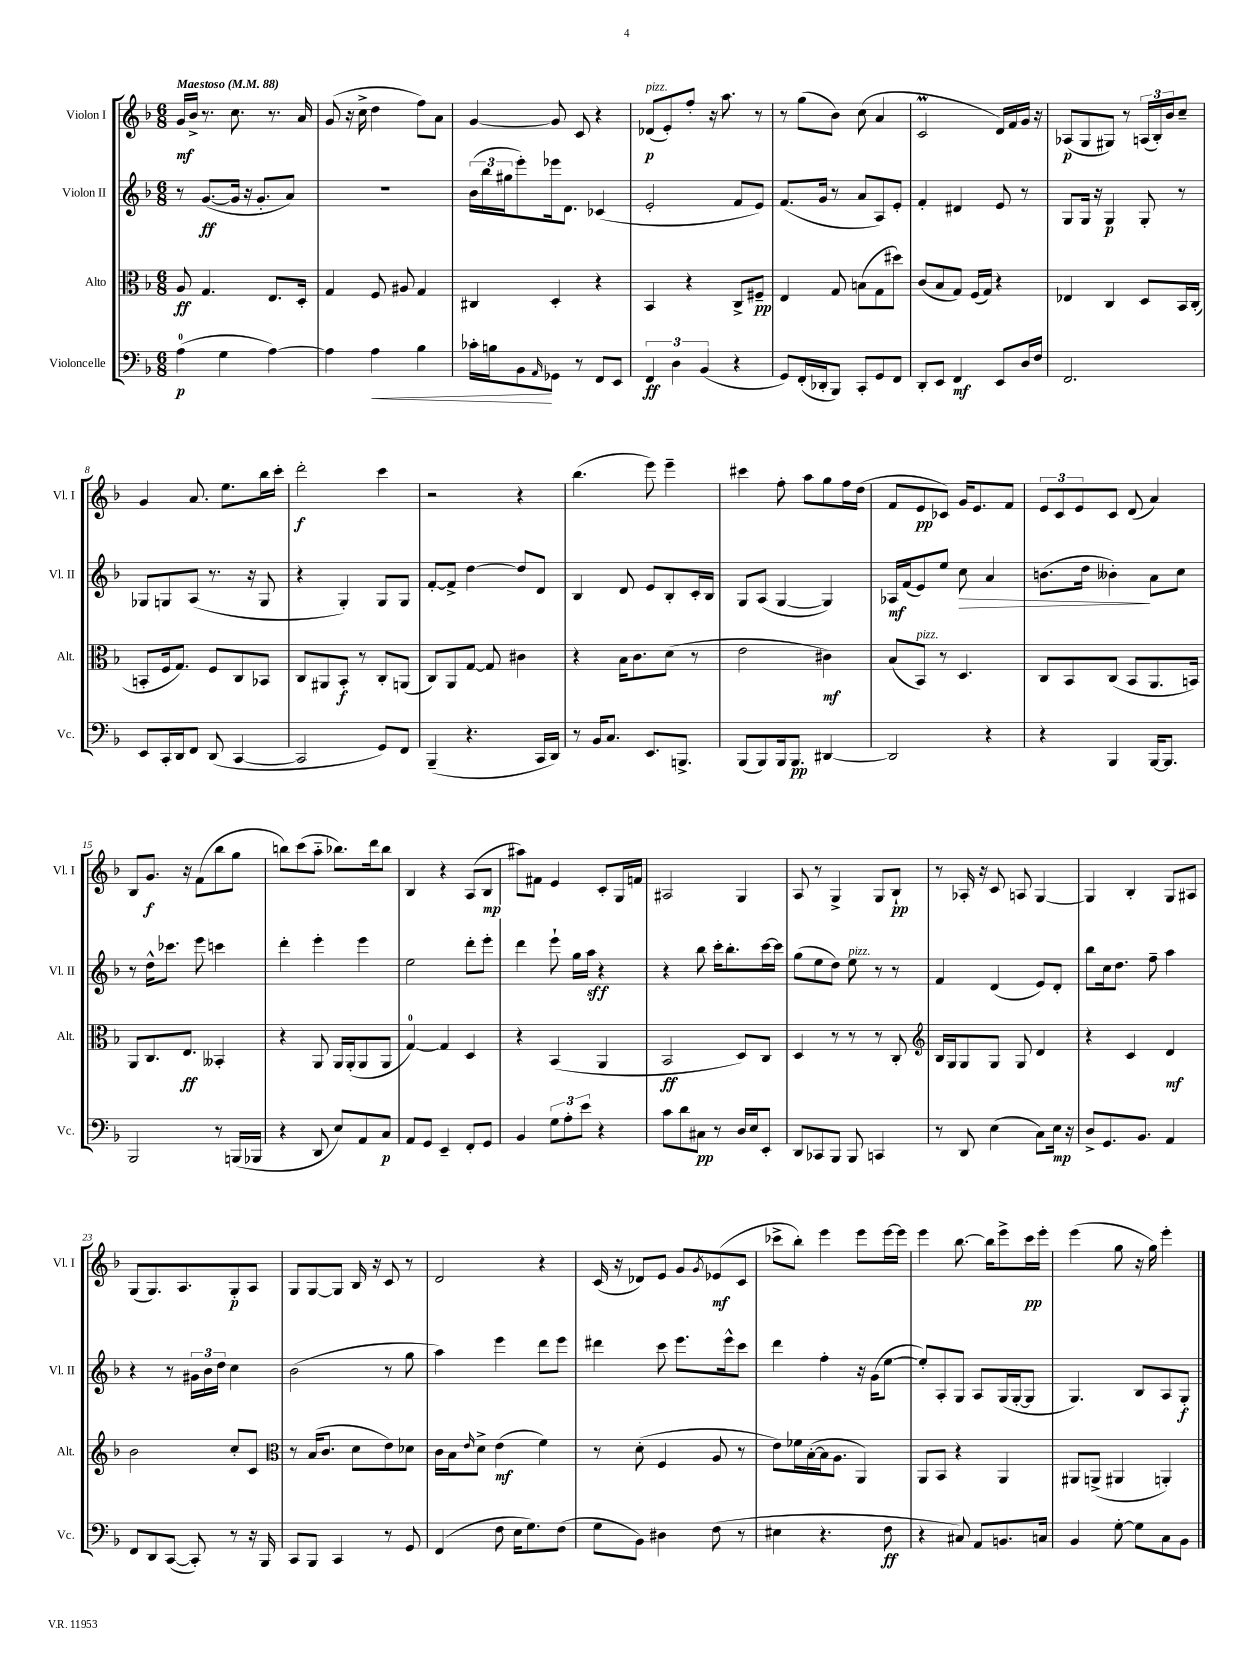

**kern	**kern	**kern	**kern
*staff4	*staff3	*staff2	*staff1
*clefF4	*clefC3	*clefG2	*clefG2
*k[b-]	*k[b-]	*k[b-]	*k[b-]
*M6/8	*M6/8	*M6/8	*M6/8
*MM88	*MM88	*MM88	*MM88
(4A	8A	8r	16g
.	.	.	16b-^
.	4.G	([8.g	8.r
4G	.	.	.
.	.	16g]	8.cc
.	.	16r	.
.	.	8.g'	.
[4A)	8.E	.	8.r
.	.	8a)	.
.	16D'	.	16a
=	=	=	=
4A]	4G	2.r	(8g
.	.	.	16r
.	.	.	16cc^
4A	8F	.	4dd
.	8A#	.	.
4B-	4G	.	8ff)
.	.	.	8a
=	=	=	=
16c-'	4C#	(24b-	[4g
.	.	24bb-	.
16B	.	.	.
.	.	24gg#	.
8BB-	.	8eee')	.
16qqAA	.	.	.
8GG-	4D'	16eee-	8g]
.	.	8.d	.
8r	.	.	8c
8FF	4r	(4c-	4r
8EE	.	.	.
=	=	=	=
6FF	4BB-	2e'	(8d-
.	.	.	8e')
6D	.	.	.
.	4r	.	8ff'
(6BB-	.	.	.
.	.	.	16r
.	.	.	8.aa
4r	8C^	8f	.
.	8F#~	8e)	8r
=	=	=	=
8GG)	4E	(8.f	8r
(16FF'	.	.	(8gg
16DD-'	.	16g	.
8BBB-)	8G	8r	8b-)
8CC'	(8B	8a	(8cc
8GG	8G	8A)	4a
8FF	8dd#)	8e'	.
=	=	=	=
8DD'	(8c	4f'	2c
8EE	8B-	.	.
4FF	8G)	4d#	.
.	(16F	.	.
.	16G)	.	.
8EE	4r	8e	16d)
.	.	.	16f
16D	.	8r	16g
16F	.	.	16r
=	=	=	=
2.FF	4E-	8G	(8A-
.	.	16G	8G
.	.	16r	.
.	4C	4G	8G#)
.	.	.	8r
.	8D	8G'	(24A
.	.	.	24B-')
.	.	.	24b-
.	16BB-	8r	8cc~
.	(16C'	.	.
=	=	=	=
8EE	8BB'	8G-	4g
16CC'	16F	8G	.
16DD	8.G)	.	.
8FF	.	(8A	8.a
(8DD	8F	8.r	.
.	.	.	8.ee
[4CC	8C	.	.
.	.	16r	.
.	8BB-	8G	16bb-
.	.	.	16ccc'
=	=	=	=
2CC]	8C	4r	2ddd'
.	8AA#	.	.
.	8BB-'	4G')	.
.	8r	.	.
8GG)	8C'	8G	4ccc
8FF	(8AA	8G	.
=	=	=	=
(4BBB-~	8C)	[8f'	2r
.	8AA	8f^]	.
4.r	[8G	[4dd	.
.	8G]	.	.
.	4c#	8dd]	4r
16CC	.	8d	.
16DD)	.	.	.
=	=	=	=
8r	4r	4B-	(4.bb-
16BB-	.	.	.
8.C	.	.	.
.	16B-	8d	.
.	8.c	.	.
8.EE	.	8e	8eee)
.	(8d	8B-'	4eee~
8.BBB^	.	.	.
.	8r	16c'	.
.	.	16B-	.
=	=	=	=
(8BBB-	2e	8G	4ccc#
8BBB-)	.	(8A	.
16BBB-	.	[4G	8ff'
8.BBB-	.	.	.
.	.	.	8aa
[4DD#	4c#)	4G])	8gg
.	.	.	16ff
.	.	.	(16dd
=	=	=	=
2DD#]	(8B-	16A-	8f
.	.	(16f	.
.	8BB-)	8e)	8e
.	8r	8ee	8c-)
.	4.D	8cc	16g
.	.	.	8.e
4r	.	4a	.
.	.	.	8f
=	=	=	=
4r	8C	(8.b	12e
.	.	.	12c
.	8BB-	.	.
.	.	.	12e
.	.	16dd	.
4BBB-	(8C	4b--')	8c
.	8BB-	.	(8d
[16BBB-	8.AA	8a	4a)
8.BBB-]	.	.	.
.	.	8cc	.
.	16BB)	.	.
=	=	=	=
2BBB-	8AA	8r	8B-
.	8.C	16dd^^	8.g
.	.	8.ccc-	.
.	8.E	.	16r
.	.	8eee	(8f
8r	4BB--'	4ccc	8bb-
(16BBB	.	.	8gg
16BBB-	.	.	.
=	=	=	=
4r	4r	4ddd'	8bb)
.	.	.	(8ccc
8DD	8AA	4eee'	8aa'~
8E)	16AA	.	8.bb-)
.	(16AA'	.	.
8AA	8AA	4eee	.
.	.	.	16ddd
8C	8AA	.	8bb-
=	=	=	=
8AA	[4G)	2ee	4B-
8GG	.	.	.
4EE~	4G]	.	4r
8FF'	4D	8ddd'	(8A
8GG	.	8eee'	8B-
=	=	=	=
4BB-	4r	4ddd	8aa#)
.	.	.	8f#
12G	(4BB-	8eee`	4e
12A'	.	.	.
.	.	16gg	.
12e	.	.	.
.	.	16aa	.
4r	4AA	4r	8c'
.	.	.	16G
.	.	.	16f
=	=	=	=
8c	2BB-	4r	2A#
8d	.	.	.
8C#	.	8bb-	.
8r	.	16ccc'	.
.	.	8.bb-'	.
16D	8D)	.	4G
16E	.	.	.
8EE'	8C	[16ccc	.
.	.	16ccc]	.
=	=	=	=
8DD	4D	(8gg	8A
8CC-	.	8ee	8r
8BBB-	8r	8dd)	4G^
8BBB-	8r	8ee	.
4CC	8r	8r	8G
.	8C'	8r	8B-`
=	=	=	=
*	*clefG2	*	*
8r	16B-	4f	8r
.	16G	.	.
8DD	8G	.	16A-'
.	.	.	16r
(4E	8G	(4d	8c
.	8G	.	8A
8C)	4d	8e)	[4G
16E	.	8d'	.
16r	.	.	.
=	=	=	=
8D^	4r	8bb-	4G]
8.GG	.	16cc	.
.	.	8.dd	.
.	4c	.	4B-'
8.BB-	.	.	.
.	.	8ff~	.
4AA	4d	4aa	8G
.	.	.	8A#
=	=	=	=
8FF	2b-	4r	(8G
8DD	.	.	8.G)
([8CC	.	8r	.
.	.	.	8.A
8CC'])	.	24g#	.
.	.	24b-	.
.	.	24dd	.
8r	8cc'	4cc	8G'
16r	8c	.	8A
16BBB-	.	.	.
=	=	=	=
*	*clefC3	*	*
8CC	8r	(2b-	8G
8BBB-	(16B-	.	[8G
.	8.c	.	.
4CC	.	.	8G]
.	8d	.	16B-
.	.	.	16r
8r	8e)	8r	8c
8GG	8d-	8gg	8r
=	=	=	=
(4FF	16c	4aa)	2d
.	16B-	.	.
.	16qqe	.	.
.	8d^	.	.
8F	(4e	4eee	.
16E	.	.	.
8.G)	.	.	.
.	4f)	8ddd	4r
(8F	.	8eee	.
=	=	=	=
8G	8r	4ddd#	(16c
.	.	.	16r
8BB-)	(8d'	.	8d-)
4D#	4F	8ccc	8e
.	.	8.eee	8g
.	.	.	8qg
(8F	8A	.	(8e-
.	.	16eee^^	.
8r	8r	8ccc	8c
=	=	=	=
4E#	8e)	4ddd	8ccc-^
.	16f-	.	8bb-')
.	([16B-'	.	.
4.r	16B-]	4ff'	4eee
.	8.A	.	.
.	4AA)	16r	8eee
.	.	(16g	.
8F	.	[8ee	[16eee
.	.	.	16eee]
=	=	=	=
4r	8AA	8ee'])	4eee
.	8BB-	8A'	.
8C#)	4r	8G	[8.bb-
8AA	.	8A	.
.	.	.	16bb-]
8.BB	4AA	(16G	8eee^
.	.	[16G'	.
.	.	8G]	16ccc
16C	.	.	16eee'
=	=	=	=
4BB-	8AA#	4.G)	(4eee
.	(8AA^	.	.
[8G'	4AA#	.	8gg
8G]	.	8B-	16r
.	.	.	16gg)
8C	4AA')	8A	4eee'
8BB-	.	8G'	.
==	==	==	==
*-	*-	*-	*-
